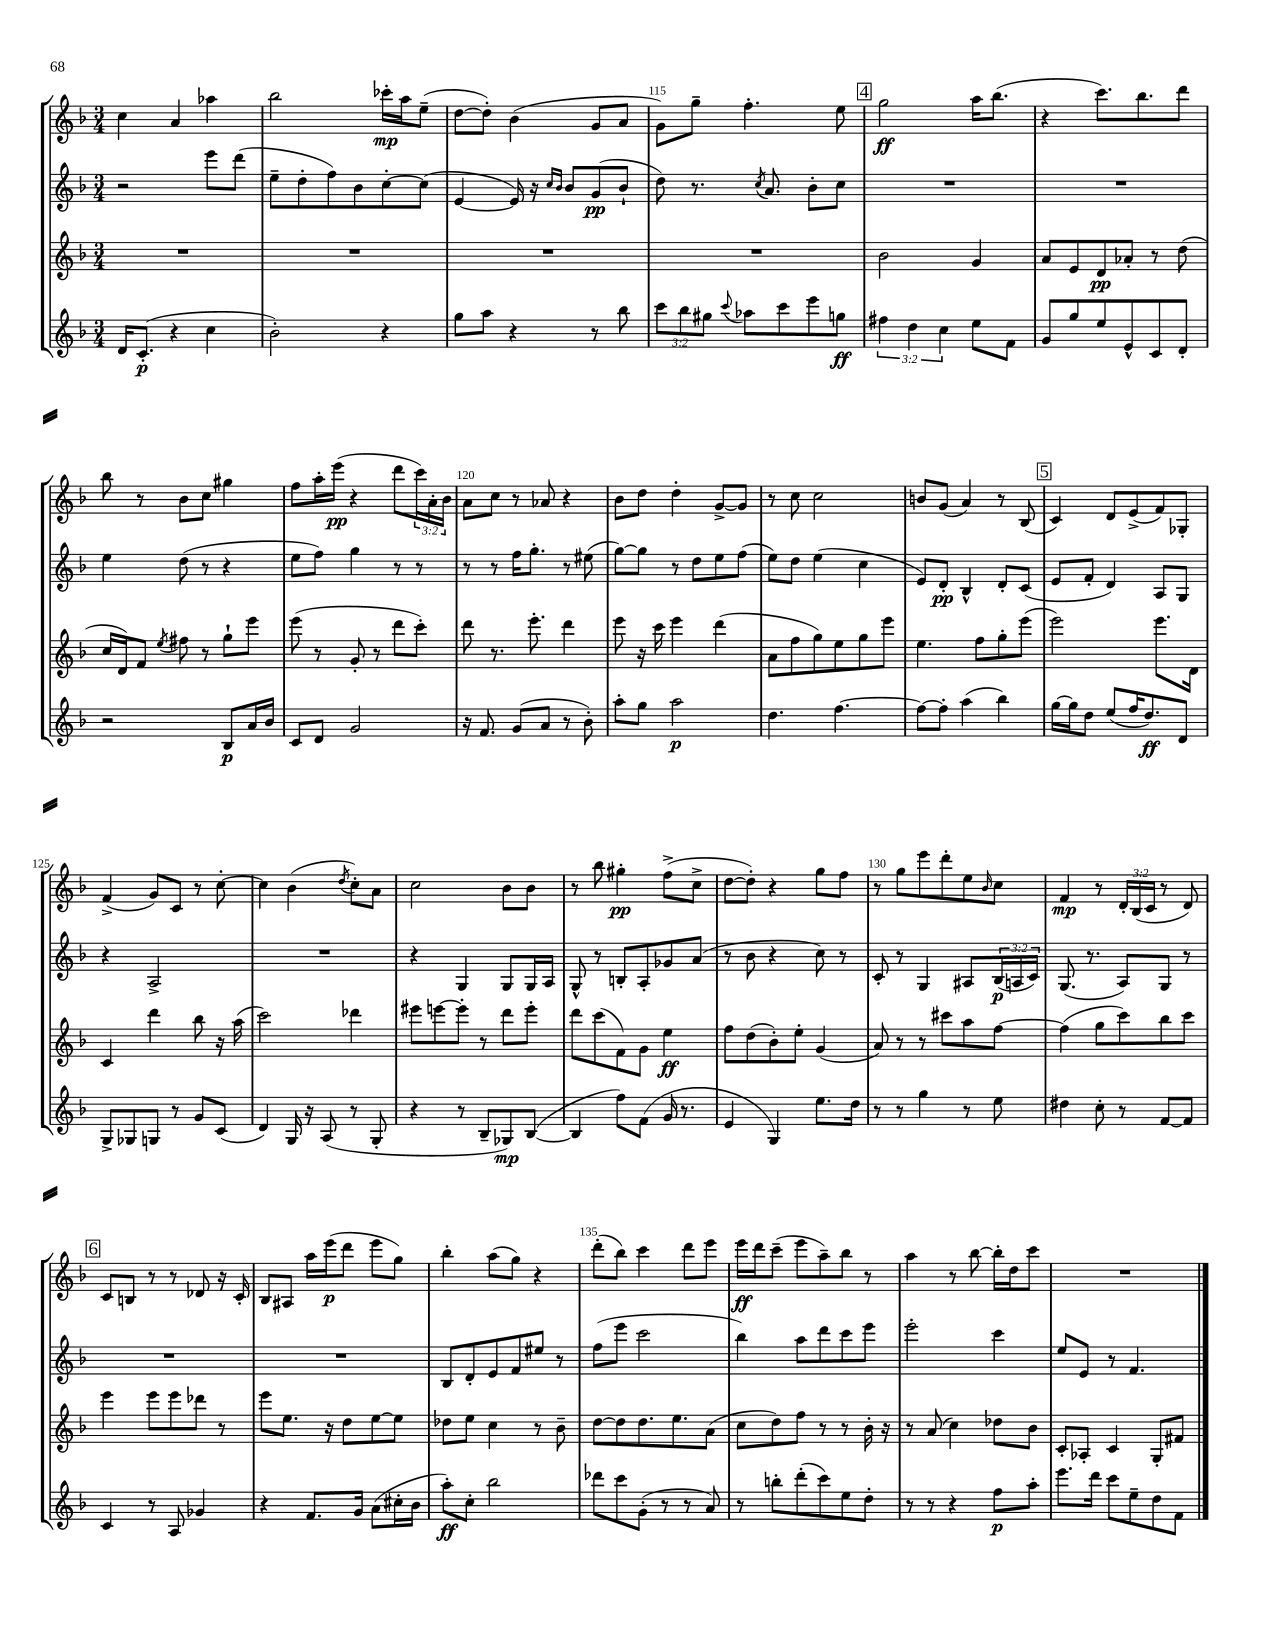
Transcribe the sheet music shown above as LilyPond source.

<<
\new StaffGroup <<
\new Staff = "s0" {
    \clef treble \key f \major \numericTimeSignature \time 3/4 \override Staff.TupletNumber.text = #tuplet-number::calc-fraction-text
    c''4 a'4 aes''4 |
    bes''2 ces'''16-.\mp a''16 e''8--( |
    d''8~ d''8-.) bes'4( g'8 a'8 |
    g'8) g''8-- f''4.-. e''8 |
    \mark \markup { \box "4" } g''2\ff a''16 bes''8.( |
    r4 c'''8.) bes''8. d'''8 |
    bes''8 r8 bes'8 c''8 gis''4 |
    f''8 a''16-. e'''16\pp( r4 d'''8 \tuplet 3/2 { c'''16) a'16-. bes'16 } |
    a'8 c''8 r8 aes'8 r4 |
    bes'8 d''8 d''4-. g'8~-> g'8 |
    r8 c''8 c''2 |
    b'8 g'8( a'4) r8 bes8( |
    \mark \markup { \box "5" } c'4) d'8 e'8->( f'8) ges8-. |
    f'4->( g'8) c'8 r8 c''8~-. |
    c''4 bes'4( \acciaccatura { d''8 } c''8-.) a'8 |
    c''2 bes'8 bes'8 |
    r8 bes''8 gis''4-.\pp f''8->( c''8-> |
    d''8~ d''8-.) r4 g''8 f''8 |
    r8 g''8 e'''8 d'''8-. e''8 \grace { bes'16 } c''8 |
    f'4\mp r8 \tuplet 3/2 { d'16-. bes16( c'16 } r8 d'8) |
    \mark \markup { \box "6" } c'8 b8 r8 r8 des'8 r16 c'16-. |
    bes8 ais8 a''16 e'''16\p( d'''8 e'''8 g''8) |
    bes''4-. a''8( g''8) r4 |
    d'''8-.( bes''8) c'''4 d'''8 e'''8 |
    e'''16\ff d'''16 c'''8--( e'''8 a''8--) bes''8 r8 |
    a''4 r8 bes''8~ bes''16-. d''16 c'''8 |
    R2. \bar "|." |
}
\new Staff = "s1" {
    \clef treble \key f \major \numericTimeSignature \time 3/4 \override Staff.TupletNumber.text = #tuplet-number::calc-fraction-text
    r2 e'''8 d'''8( |
    e''8-- d''8-. f''8) bes'8 c''8~-. c''8( |
    e'4~ e'16) r16 \grace { c''16 bes'16 } bes'8 g'8\pp( bes'8-! |
    d''8) r8. \acciaccatura { c''8 } a'8. bes'8-. c''8 |
    \mark \markup { \box "4" } R2. |
    R2. |
    e''4 d''8( r8 r4 |
    e''8 f''8) g''4 r8 r8 |
    r8 r8 f''16 g''8.-. r8 eis''8( |
    g''8~) g''8 r8 d''8 e''8 f''8( |
    e''8) d''8 e''4( c''4 |
    e'8) d'8-.\pp bes4-^ d'8-. c'8( |
    \mark \markup { \box "5" } e'8 f'8-. d'4) a8 g8 |
    r4 a2-> |
    R2. |
    r4 g4 g8 g16 a16 |
    g8-^ r8 b8-. a8-. ges'8 a'8( |
    r8 bes'8 r4 c''8) r8 |
    c'8-. r8 g4 ais8 \tuplet 3/2 { bes16\p( a16 c'16) } |
    g8.( r8. a8) g8 r8 |
    \mark \markup { \box "6" } R2. |
    R2. |
    bes8 d'8-. e'8 f'8 eis''8 r8 |
    f''8( e'''8 c'''2 |
    bes''4) a''8 d'''8 c'''8 e'''8 |
    e'''2-. c'''4 |
    e''8 e'8 r8 f'4. \bar "|." |
}
\new Staff = "s2" {
    \clef treble \key f \major \numericTimeSignature \time 3/4
    R2. |
    R2. |
    R2. |
    R2. |
    \mark \markup { \box "4" } bes'2 g'4 |
    a'8 e'8 d'8\pp aes'8-. r8 d''8( |
    c''16 d'16) f'8 \acciaccatura { e''8 } fis''8 r8 g''8-! e'''8 |
    e'''8( r8 g'8-. r8 d'''8 c'''8-.) |
    d'''8 r8. e'''8.-. d'''4 |
    e'''8 r16 c'''16 e'''4 d'''4( |
    a'8 f''8 g''8) e''8 g''8 e'''8 |
    e''4. f''8 g''8-. e'''8( |
    \mark \markup { \box "5" } e'''2) e'''8. d'16 |
    c'4 d'''4 bes''8 r16 a''16( |
    c'''2) des'''4 |
    eis'''8 e'''8~ e'''8-. r8 d'''8 e'''8-. |
    d'''8 c'''8( f'8) g'8 e''4\ff |
    f''8 d''8( bes'8-.) e''8-. g'4( |
    a'8) r8 r8 cis'''8 a''8 f''8~ |
    f''4( g''8 c'''8) bes''8 c'''8 |
    \mark \markup { \box "6" } e'''4 e'''8 e'''8 des'''8 r8 |
    e'''8 e''8. r16 d''8 e''8~ e''8 |
    des''8 e''8 c''4 r8 bes'8-- |
    d''8~ d''8 d''8. e''8. a'8( |
    c''8 d''8) f''8 r8 r8 bes'16-. r16 |
    r8 a'8( c''4) des''8 bes'8 |
    c'8-. aes8-. c'4 g8-. fis'8 \bar "|." |
}
\new Staff = "s3" {
    \clef treble \key f \major \numericTimeSignature \time 3/4 \override Staff.TupletNumber.text = #tuplet-number::calc-fraction-text
    d'16 c'8.-.\p( r4 c''4 |
    bes'2-.) r4 |
    g''8 a''8 r4 r8 bes''8 |
    \tuplet 3/2 { c'''8 bes''8 gis''8 } \appoggiatura { c'''8 } aes''8 c'''8 e'''8 g''8\ff |
    \mark \markup { \box "4" } \tuplet 3/2 { fis''4 d''4 c''4 } e''8 f'8 |
    g'8 g''8 e''8 e'8-^ c'8 d'8-. |
    r2 bes8\p a'16 bes'16 |
    c'8 d'8 g'2 |
    r16 f'8. g'8( a'8 r8 bes'8-.) |
    a''8-. g''8 a''2\p |
    d''4. f''4.~ |
    f''8~ f''8-. a''4( bes''4) |
    \mark \markup { \box "5" } g''16~ g''16 d''8 e''8( f''16 d''8.\ff) d'8 |
    g8-> ges8 g8 r8 g'8 c'8( |
    d'4) g16 r16 a8( r8 g8-. |
    r4 r8 bes8-- ges8\mp) bes8~( |
    bes4 f''8) f'8( g'16 r8. |
    e'4 g4) e''8. d''16 |
    r8 r8 g''4 r8 e''8 |
    dis''4 c''8-. r8 f'8~ f'8 |
    \mark \markup { \box "6" } c'4 r8 a8 ges'4 |
    r4 f'8. g'16 a'8( cis''16-. bes'16 |
    a''8-.\ff) c''8-. bes''2 |
    des'''8 c'''8 g'8-.( r8 r8 a'8) |
    r8 b''8-. d'''8-.( c'''8) e''8 d''8-. |
    r8 r8 r4 f''8\p a''8-. |
    e'''8. d'''16 c'''8 e''8-- d''8 f'8 \bar "|." |
}
>>
>>
\layout { \context { \Score currentBarNumber = #112 \override BarNumber.break-visibility = ##(#f #t #t) barNumberVisibility = #(every-nth-bar-number-visible 5) } }
